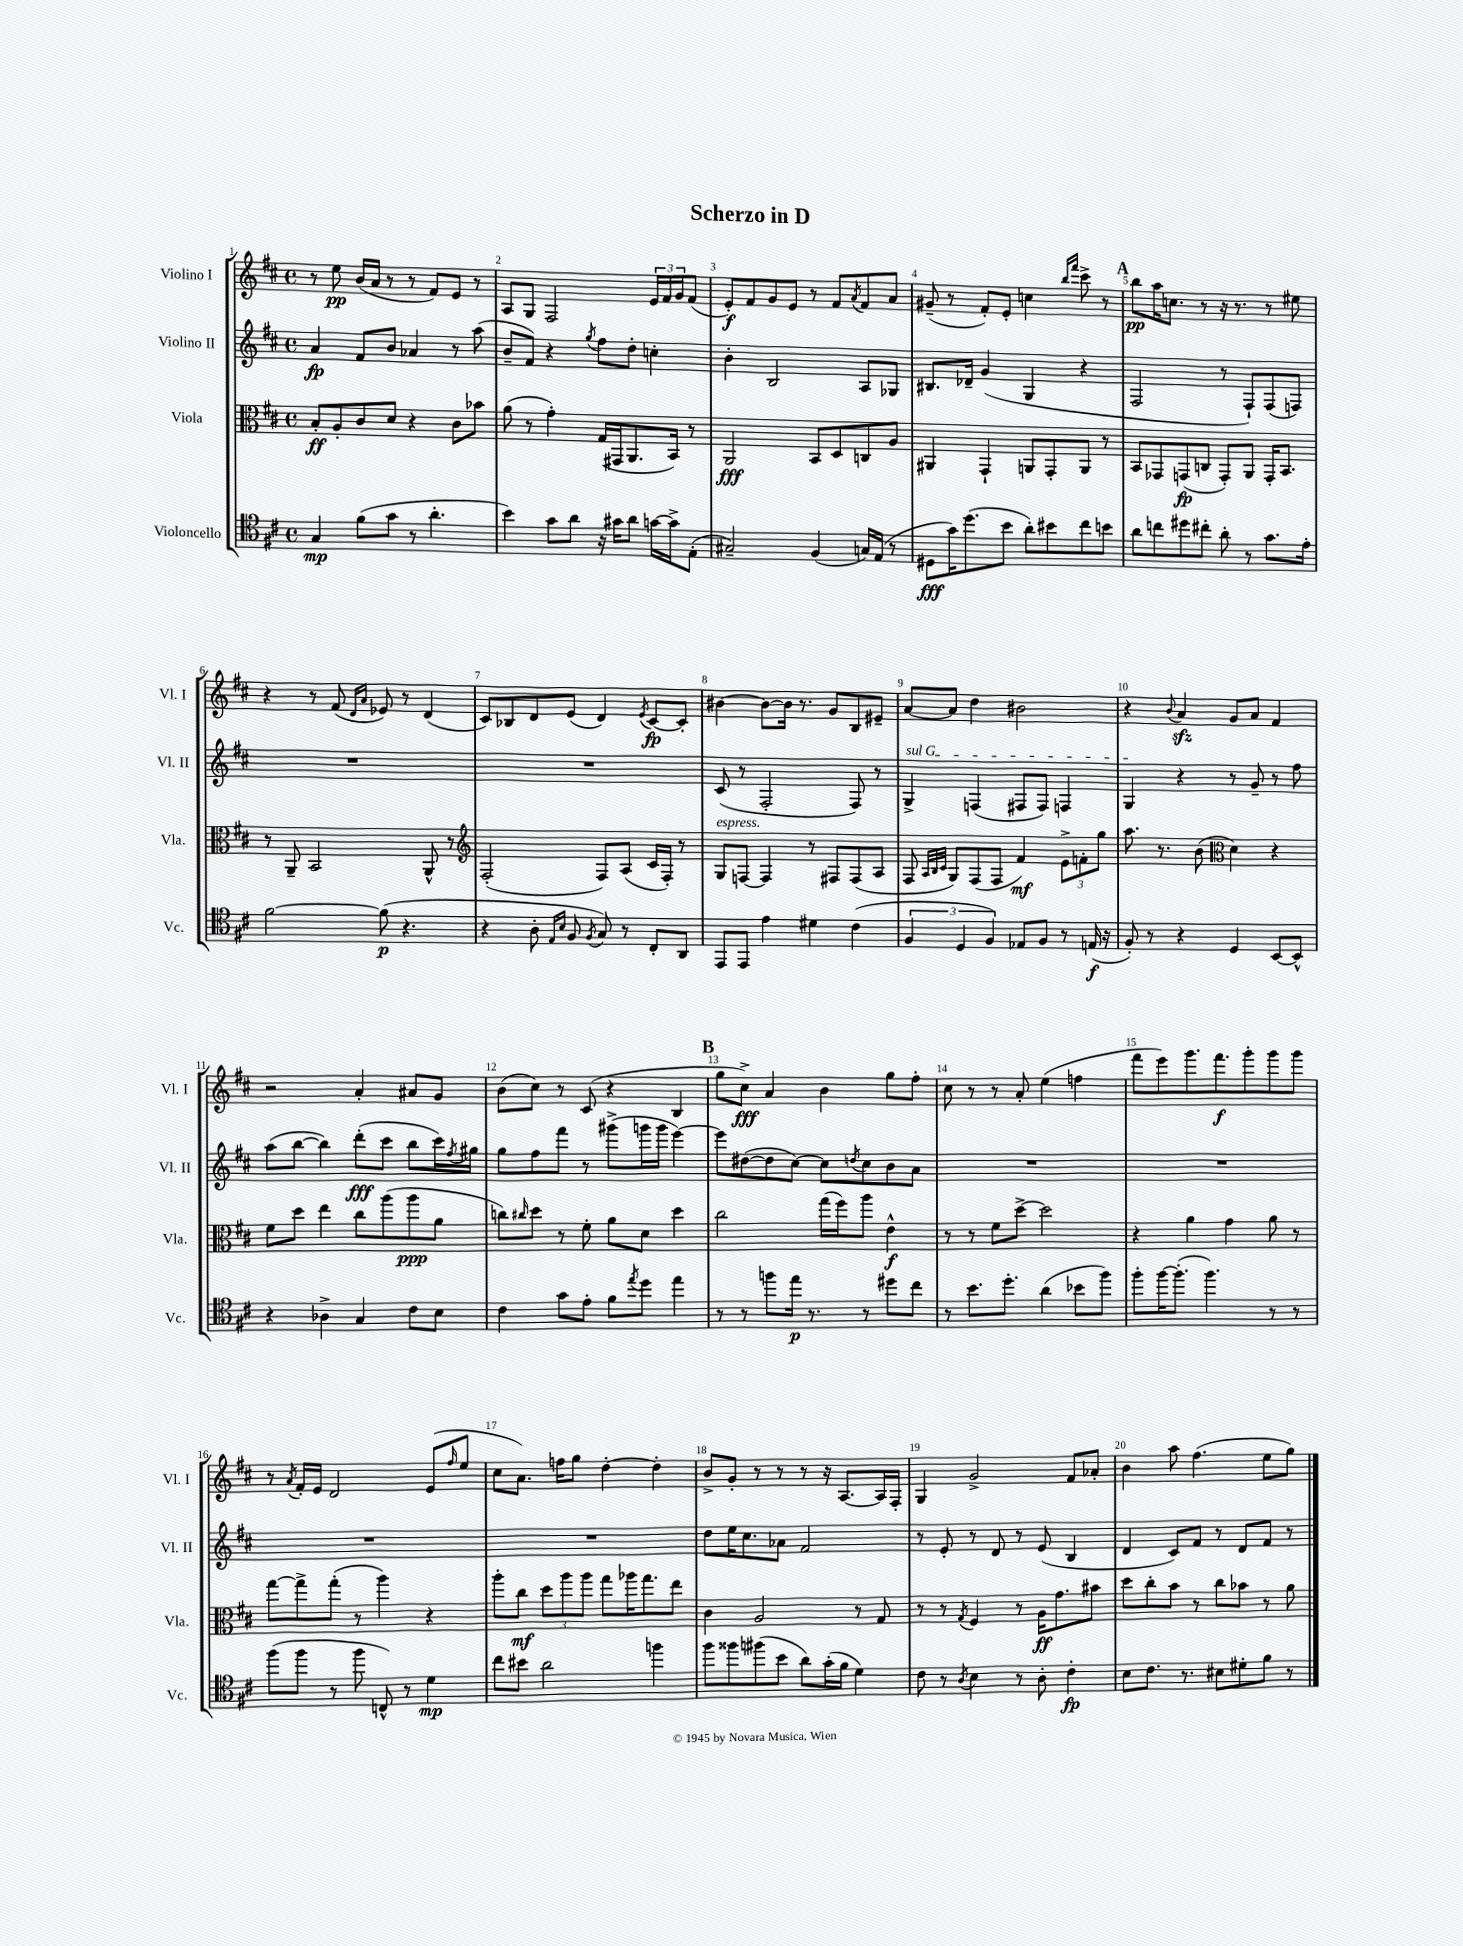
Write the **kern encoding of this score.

**kern	**dynam	**kern	**dynam	**kern	**dynam	**kern	**dynam
*part4	*part4	*part3	*part3	*part2	*part2	*part1	*part1
*staff4	*staff4	*staff3	*staff3	*staff2	*staff2	*staff1	*staff1
*I"Violoncello	*	*I"Viola	*	*I"Violino II	*	*I"Violino I	*
*I'Vc.	*	*I'Vla.	*	*I'Vl. II	*	*I'Vl. I	*
*clefC4	*	*clefC3	*	*clefG2	*	*clefG2	*
*k[f#c#]	*	*k[f#c#]	*	*k[f#c#]	*	*k[f#c#]	*
*M4/4	*	*M4/4	*	*M4/4	*	*M4/4	*
*met(c)	*	*met(c)	*	*met(c)	*	*met(c)	*
=1	=1	=1	=1	=1	=1	=1	=1
4G/	mp	8B'/L	ff	4a/	fp	8r	.
.	.	8A'/	.	.	.	8ee\	pp
(8f#\L	.	8c#/	.	8f#/L	.	(16b/LL	.
.	.	.	.	.	.	16a/JJ	.
8g\J	.	8d/J	.	8b/J	.	8r	.
8r	.	4r	.	4a-X/	.	8r	.
4.a'\	.	.	.	.	.	8f#/L)	.
.	.	8c#\L	.	8r	.	8e/J	.
.	.	8b-X\J	.	(8aa\	.	8r	.
=2	=2	=2	=2	=2	=2	=2	=2
4b\)	.	(8a\	.	8b~/L	.	8A/L	.
.	.	8r	.	8f#/J)	.	8G/J	.
8g\L	.	4g'\)	.	4r	.	2F#/	.
8a\J	.	.	.	.	.	.	.
.	.	.	.	8qgg/	.	.	.
16r	.	(16G/LL	.	8ff#\L	.	.	.
16g#X\KL	.	16GG#X/J	.	.	.	.	.
8a\J	.	8.AA/	.	8dd'\J	.	.	.
[16gn\LL	.	.	.	4ccn'\	.	24e/LL	.
.	.	.	.	.	.	24f#/	.
16g^\J]	.	16BB/Jk)	.	.	.	.	.
.	.	.	.	.	.	24g/J	.
(8E'\J	.	8r	.	.	.	(8f#/J	.
=3	=3	=3	=3	=3	=3	=3	=3
2G#X~/)	.	2AA/	fff	4b'\	.	8e'/L)	f
.	.	.	.	.	.	8f#/	.
.	.	.	.	2B/	.	8g/	.
.	.	.	.	.	.	8e/J	.
(4F#/	.	8BB/L	.	.	.	8r	.
.	.	8D/	.	.	.	8f#/L	.
.	.	.	.	.	.	8qa/	.
16Gn/LL)	.	8Cn/	.	8A/L	.	8f#/	.
(16E/JJ	.	.	.	.	.	.	.
8r	.	8A/J	.	8G-X/J	.	8a/J	.
=4	=4	=4	=4	=4	=4	=4	=4
8D#X\L	fff	4AA#X/	.	8.B#X/L	.	(8g#X~/	.
16g\K)	.	.	.	.	.	8r	.
(8.dd\	.	.	.	16d-X~/Jk	.	.	.
.	.	4GG`/	.	(4g/	.	8f#'/L)	.
8b\J	.	.	.	.	.	8e'/J	.
8a'\L)	.	8AAn/L	.	4G/	.	4ccn\	.
8b#X\	.	8GG'/	.	.	.	.	.
.	.	.	.	.	.	16qqbb/LL	.
.	.	.	.	.	.	16qqfff#/JJ	.
8cc#\	.	8AA/J	.	4r	.	8ccc#^\	.
8bn\J	.	8r	.	.	.	8r	.
!!LO:REH:place=s1:t=A
=5	=5	=5	=5	=5	=5	=5	=5
8a\L	.	8BB/L	.	2F#/	.	8bb\L	pp
8ccn\	.	8GG-X/	.	.	.	16aa\K	.
.	.	.	.	.	.	8.ccn\J	.
8dd#X\	.	(8GGn/	fp	.	.	.	.
8cc#X'\J	.	8Cn/J	.	.	.	8r	.
8a'\	.	8GG'/L)	.	8r	.	16r	.
.	.	.	.	.	.	8.r	.
8r	.	8AA/J	.	8F#`/L)	.	.	.
8.g\L	.	16GG'/KL	.	(8F#/	.	8r	.
.	.	8.BB/J	.	.	.	.	.
.	.	.	.	8Fn/J)	.	8ee#X\	.
16e'\Jk	.	.	.	.	.	.	.
!!LO:LB:g=z
=6	=6	=6	=6	=6	=6	=6	=6
[2f#\	.	8r	.	1r	.	4r	.
.	.	8AA~/	.	.	.	.	.
.	.	2BB/	.	.	.	8r	.
.	.	.	.	.	.	(8f#/	.
.	.	.	.	.	.	16qqd/LL	.
.	.	.	.	.	.	16qqa/JJ	.
(8f#\]	p	.	.	.	.	8e-X/)	.
4.r	.	.	.	.	.	8r	.
.	.	8AA^^/	.	.	.	(4d/	.
.	.	8r	.	.	.	.	.
=7	=7	=7	=7	=7	=7	=7	=7
*	*	*clefG2	*	*	*	*	*
4r	.	(2F#'/	.	1r	.	8c#/L)	.
.	.	.	.	.	.	8B-X/	.
8A'\	.	.	.	.	.	8d/	.
16qqE/LL	.	.	.	.	.	.	.
16qqB/JJ	.	.	.	.	.	.	.
8F#/	.	.	.	.	.	(8e/J	.
8qF#/	.	.	.	.	.	.	.
8G/)	.	8F#/L)	.	.	.	4d/)	.
8r	.	(8A/J	.	.	.	.	.
.	.	.	.	.	.	8qe/	.
8C#'/L	.	16c#/LL	.	.	.	[8c#/L	fp
.	.	16F#'/JJ)	.	.	.	.	.
8AA/J	.	8r	.	.	.	8c#'/J]	.
=8	=8	=8	=8	=8	=8	=8	=8
!	!	!LO:TX:a:i:t=espress.	!	!	!	!	!
8EE/L	.	8G/L	.	(8c#/	.	[4b#X\	.
8EE/J	.	[8Fn/J	.	8r	.	.	.
4e\	.	4F/]	.	2F#'/	.	8b#\L_	.
.	.	.	.	.	.	16b#\Jk]	.
.	.	.	.	.	.	8.r	.
4d#X\	.	8r	.	.	.	.	.
.	.	8F#X/L	.	.	.	8g/L	.
(4c#\	.	(8F#/	.	8F#/)	.	8B/	.
.	.	8A/J	.	8r	.	8e#X~/J	.
=9	=9	=9	=9	=9	=9	=9	=9
!	!	!	!	!LO:TX:a:i:t=sul G	!	!	!
6F#/	.	8F#/	.	4G^/	.	[8a/L	.
.	.	32qqA/LLL	.	.	.	.	.
.	.	32qqB/	.	.	.	.	.
.	.	32qqc#/JJJ	.	.	.	.	.
.	.	8G/L)	.	.	.	8a/J]	.
6D/	.	.	.	.	.	.	.
.	.	(8F#/	.	(4Fn/	.	4dd\	.
6F#/)	.	.	.	.	.	.	.
.	.	8F#/J	.	.	.	.	.
8E-X/L	.	4f#/)	mf	8F#X/L	.	2b#X\	.
8F#/J	.	.	.	8F#/J)	.	.	.
8r	.	12e^\L	.	4Fn/	.	.	.
.	.	12fn'\	.	.	.	.	.
(16En/	f	.	.	.	.	.	.
.	.	12gg\J	.	.	.	.	.
16r	.	.	.	.	.	.	.
=10	=10	=10	=10	=10	=10	=10	=10
8F#'/)	.	8.aa\	.	4G/	.	4r	.
8r	.	.	.	.	.	.	.
.	.	8.r	.	.	.	.	.
.	.	.	.	.	.	8qqb/	.
4r	.	.	.	4r	.	4azz/	.
.	.	(8b\	.	.	.	.	.
*	*	*clefC3	*	*	*	*	*
4D/	.	4d\)	.	8r	.	8g/L	.
.	.	.	.	8g~/	.	8a/J	.
[8BB/L	.	4r	.	8r	.	4f#/	.
8BB^^/J]	.	.	.	8ff#\	.	.	.
!!LO:LB:g=z
=11	=11	=11	=11	=11	=11	=11	=11
4r	.	8f#\L	.	(8aa\L	.	2r	.
.	.	8dd\J	.	[8bb\J	.	.	.
4A-X^\	.	4ee\	.	4bb\])	.	.	.
4G/	.	8cc#\L	.	(8ddd'\L	fff	4a'/	.
.	.	(8aa\	.	8ccc#\J	.	.	.
8c#\L	.	8aa\	ppp	8bb\L	.	8a#X/L	.
8B\J	.	8a\J	.	16ccc#\L)	.	8g/J	.
.	.	.	.	8qff#/	.	.	.
.	.	.	.	16gg#X\JJ	.	.	.
=12	=12	=12	=12	=12	=12	=12	=12
4c#\	.	8ccn\L)	.	8gg\L	.	(8b\L	.
.	.	16qqcc#X/	.	.	.	.	.
.	.	8dd\J	.	8ff#\	.	8cc#\J)	.
8g\L	.	8r	.	8fff#\J	.	8r	.
8e'\J	.	8f#'\	.	8r	.	(8c#/	.
8f#\L	.	8a\L	.	(8ggg#X^\L	.	4r	.
8qee/	.	.	.	.	.	.	.
8dd\J	.	8d\J	.	16gggn\L	.	.	.
.	.	.	.	16ggg\JJ	.	.	.
4ee\	.	4dd\	.	[4eee\)	.	4B/	.
!!LO:REH:place=s1:t=B
=13	=13	=13	=13	=13	=13	=13	=13
8r	.	2cc#\	.	8eee\L]	.	8gg\L	.
8r	.	.	.	([8dd#X\	.	8cc#^\J)	fff
8ffn\L	.	.	.	8dd#\]	.	4a/	.
16ee\Jk	p	.	.	[8cc#\J)	.	.	.
8.r	.	.	.	.	.	.	.
.	.	(16gg\LL	.	8cc#\L]	.	4b\	.
.	.	16ff#\J)	.	.	.	.	.
.	.	.	.	8qddn/	.	.	.
8r	.	8aa\J	.	8cc#\	.	.	.
8dd#X\L	.	4e^^\	f	8b\	.	8gg\L	.
8cc#\J	.	.	.	8a\J	.	8ff#'\J	.
=14	=14	=14	=14	=14	=14	=14	=14
8r	.	8r	.	1r	.	8cc#\	.
8.b\L	.	8r	.	.	.	8r	.
.	.	8f#\L	.	.	.	8r	.
8.dd'\J	.	.	.	.	.	.	.
.	.	[8dd^\J	.	.	.	8a'/	.
(4a\	.	2dd\]	.	.	.	(4ee\	.
8b-X\L	.	.	.	.	.	4ffn\	.
8ff#\J)	.	.	.	.	.	.	.
=15	=15	=15	=15	=15	=15	=15	=15
8ff#'\L	.	4r	.	1r	.	8fff#\L	.
[16ff#\K	.	.	.	.	.	8eee\)	.
(8.ff#'\J]	.	.	.	.	.	.	.
.	.	4a\	.	.	.	8.ggg\	.
4.ff#\)	.	.	.	.	.	.	.
.	.	.	.	.	.	8.fff#\	f
.	.	4g\	.	.	.	.	.
.	.	.	.	.	.	8ggg'\	.
8r	.	8a\	.	.	.	8ggg\	.
8r	.	8r	.	.	.	8ggg\J	.
!!LO:LB:g=z
=16	=16	=16	=16	=16	=16	=16	=16
(8ff#\L	.	[8gg\L	.	1r	.	8r	.
.	.	.	.	.	.	8qa/	.
8ff#\J	.	8gg^\]	.	.	.	16f#'/LL	.
.	.	.	.	.	.	16e/JJ	.
8r	.	(8gg'\J	.	.	.	2d/	.
8ff#\	.	8r	.	.	.	.	.
8Cn^^/)	.	4aa\)	.	.	.	.	.
8r	.	.	.	.	.	.	.
4d\	mp	4r	.	.	.	(8e/L	.
.	.	.	.	.	.	16qqff#/	.
.	.	.	.	.	.	8ee/J	.
=17	=17	=17	=17	=17	=17	=17	=17
8cc#\L	.	8aa'\L	.	1r	.	8cc#\L	.
8b#X\J	.	8cc#\J	mf	.	.	8.a\J)	.
2a\	.	12dd\L	.	.	.	.	.
.	.	.	.	.	.	16ffn\KL	.
.	.	12aa\	.	.	.	.	.
.	.	.	.	.	.	8gg\J	.
.	.	12aa\J	.	.	.	.	.
.	.	8gg\L	.	.	.	[4dd'\	.
.	.	16aa-X\K	.	.	.	.	.
.	.	8.gg\	.	.	.	.	.
4ffn\	.	.	.	.	.	4dd'\]	.
.	.	8ee\J	.	.	.	.	.
=18	=18	=18	=18	=18	=18	=18	=18
8ff#\L	.	4c#\	.	8dd\L	.	8b^/L	.
8ff##X\	.	.	.	16ee\K	.	8g'/J	.
.	.	.	.	8.cc#\	.	.	.
(8ff#X\	.	2A/	.	.	.	8r	.
8b\J	.	.	.	8a-X\J	.	8r	.
8a\L)	.	.	.	2f#/	.	8r	.
(16g'\L	.	.	.	.	.	16r	.
16f#\JJ	.	.	.	.	.	[8.A/L	.
4d\)	.	8r	.	.	.	.	.
.	.	8G/	.	.	.	16A/L]	.
.	.	.	.	.	.	16F#'/JJ	.
=19	=19	=19	=19	=19	=19	=19	=19
8c#\	.	8r	.	8r	.	4G/	.
8r	.	8r	.	8e'/	.	.	.
8qA/	.	8qG/	.	.	.	.	.
4B\	.	4F#/	.	8r	.	2g^/	.
.	.	.	.	8d/	.	.	.
8r	.	8r	.	8r	.	.	.
8A'\	.	16A\KL	ff	(8e/	.	.	.
.	.	8.g\	.	.	.	.	.
4c#'\	fp	.	.	4B/	.	8f#/L	.
.	.	8b#X\J	.	.	.	8a-X'/J	.
=20	=20	=20	=20	=20	=20	=20	=20
8B\L	.	8dd\L	.	4d/	.	4b\	.
8.c#\J	.	8cc#'\	.	.	.	.	.
.	.	8b\J	.	8c#/L)	.	8aa\	.
8.r	.	.	.	.	.	.	.
.	.	8r	.	8f#/J	.	(4.ff#\	.
8B#X\L	.	8cc#\L	.	8r	.	.	.
8d#X'\	.	8b-X\J	.	8d/L	.	.	.
8f#\J	.	8r	.	8f#/J	.	8ee\L	.
8r	.	8a\	.	8r	.	8gg\J)	.
==	==	==	==	==	==	==	==
*-	*-	*-	*-	*-	*-	*-	*-
